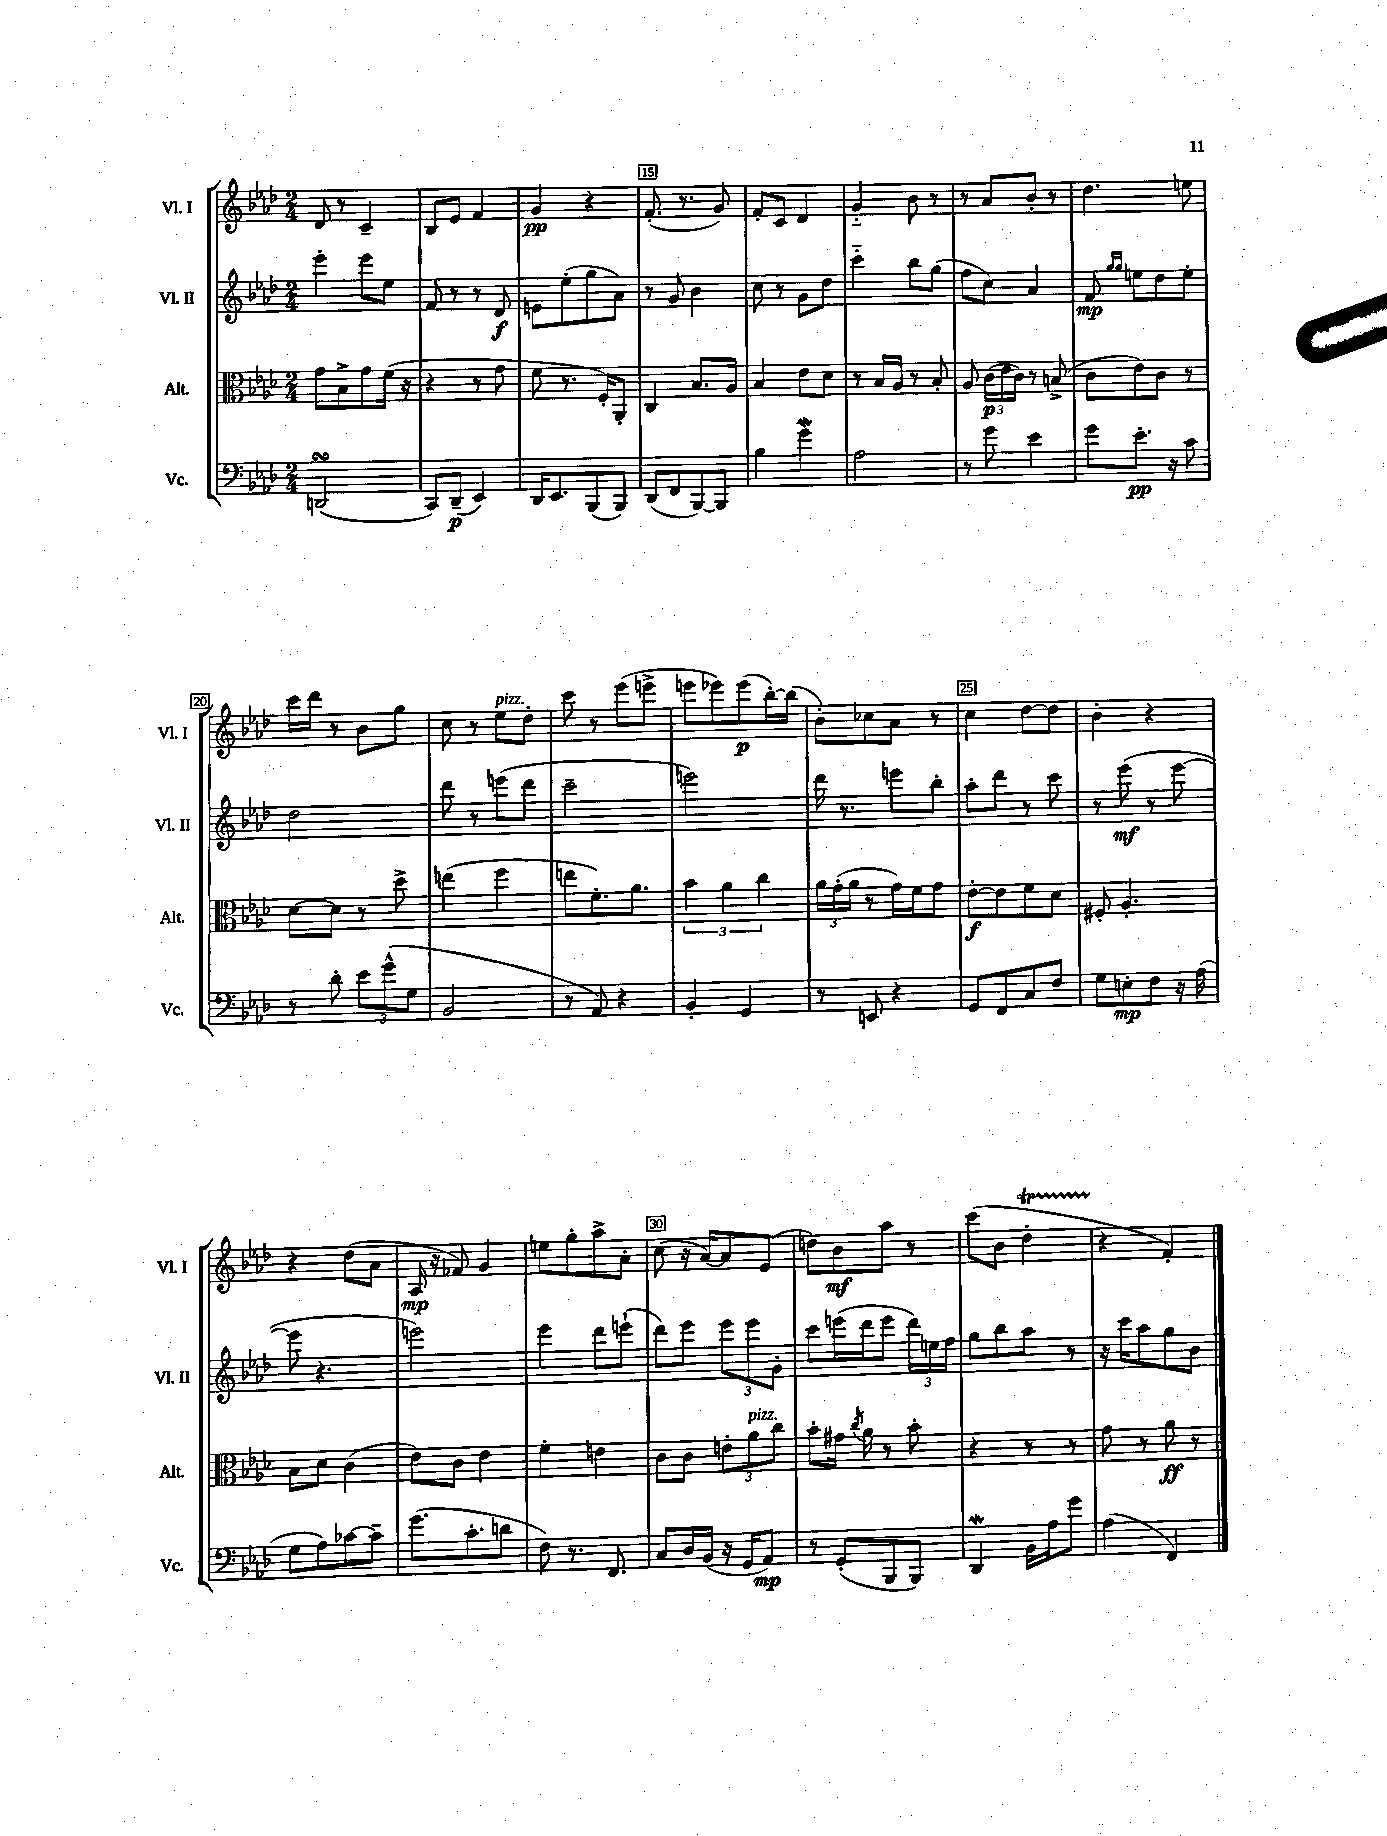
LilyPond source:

<<
\new StaffGroup <<
\new Staff = "s0" \with { instrumentName = "Vl. I" shortInstrumentName = "Vl. I" } {
    \clef treble \key aes \major \numericTimeSignature \time 2/4
    \autoBeamOff des'8 r8 c'4-- |
    bes8[ ees'8] f'4 |
    g'4\pp r4 |
    f'8.-.( r8. g'8) |
    f'8[-. c'8] des'4 |
    g'4-_ bes'8 r8 |
    r8 aes'8[ bes'8]-. r8 |
    des''4. e''8 |
    c'''16[ des'''16] r8 bes'8[ g''8] |
    c''8 r8 ees''8[^\markup { \italic "pizz." } des''8]-. |
    c'''8 r8 ees'''8[( e'''8]-> |
    e'''8[ ees'''8) ees'''8\p( bes''16~-.) bes''16]( |
    bes'8[-.) ces''8 aes'8] r8 |
    c''4 des''8[~ des''8] |
    bes'4-. r4 |
    r4 des''8[( aes'8] |
    aes16\mp r16 fes'8) g'4 |
    e''8[ g''8-. aes''8-> aes'8]-. |
    c''8( r16 aes'16[~) aes'8 ees'8]( |
    d''8[) bes'8\mf aes''8] r8 |
    c'''8[( bes'8] des''4-.\startTrillSpan |
    r4\stopTrillSpan f'4-.) \bar "|." |
}
\new Staff = "s1" \with { instrumentName = "Vl. II" shortInstrumentName = "Vl. II" } {
    \clef treble \key aes \major \numericTimeSignature \time 2/4
    \autoBeamOff ees'''4-. ees'''8[ ees''8] |
    f'8 r8 r8 des'8\f |
    e'8[ ees''8-.( g''8 aes'8]) |
    r8 g'8 bes'4 |
    c''8 r8 g'8[ des''8] |
    c'''4-_ bes''8[ g''8]( |
    f''8[ c''8]) aes'4 |
    f'8\mp \grace { g''16[ g''16] } e''8[ des''8 e''8]-. |
    des''2 |
    des'''8 r8 e'''8[( des'''8] |
    c'''2-- |
    e'''2) |
    des'''16 r8. e'''8[ bes''8]-. |
    aes''8[-. des'''8] r8 c'''8 |
    r8 ees'''8\mf( r8 ees'''8~ |
    ees'''8 r4. |
    e'''2) |
    ees'''4 des'''8[ e'''8]-!( |
    des'''8[) ees'''8] \tuplet 3/2 { ees'''8[ ees'''8 g'8]-. } |
    c'''8[ e'''16( des'''16 e'''8] \tuplet 3/2 { des'''16[) e''16 f''16] } |
    g''8[ bes''8 aes''8] r8 |
    r16 c'''16[ aes''8 g''8 bes'8] \bar "|." |
}
\new Staff = "s2" \with { instrumentName = "Alt." shortInstrumentName = "Alt." } {
    \clef alto \key aes \major \numericTimeSignature \time 2/4
    \autoBeamOff g'8[ bes8-> g'8 f'16]( r16 |
    r4 r8 g'8 |
    f'8 r8. f16[-.) aes,8]-. |
    c4 bes8.[ aes16] |
    bes4 ees'8[ des'8] |
    r8 bes16[ aes16] r8 bes8-. |
    aes8 \tuplet 3/2 { c'16[\p( ees'16 c'16]) } r8 b8->( |
    c'8[ ees'8) c'8] r8 |
    des'8[~ des'8] r8 des''8-> |
    e''4( f''4 |
    e''8[ f'8.-.) aes'8.] |
    \tuplet 3/2 { bes'4 aes'4 c''4 } |
    \tuplet 3/2 { aes'16[ g'16-.( aes'16] } r8 g'16[) f'16 g'8] |
    ees'8[~-.\f ees'8 f'8 des'8] |
    fis8-. aes4.-. |
    bes8[ des'8] c'4( |
    ees'8[) c'8] ees'4 |
    f'4-. e'4 |
    c'8[ c'8] \tuplet 3/2 { e'8[-. aes'8^\markup { \italic "pizz." } c''8] } |
    bes'8[-. gis'16] \acciaccatura { c''8 } aes'16 r8 bes'8-. |
    r4 r8 r8 |
    g'8 r8 aes'8\ff r8 \bar "|." |
}
\new Staff = "s3" \with { instrumentName = "Vc." shortInstrumentName = "Vc." } {
    \clef bass \key aes \major \numericTimeSignature \time 2/4
    \autoBeamOff d,2\turn( |
    c,8[) des,8]--\p( ees,4) |
    des,16[ ees,8. bes,,8( bes,,8]) |
    des,8[( f,8 bes,,8~) bes,,8] |
    bes4 g'4\mordent |
    aes2 |
    r8 g'8 ees'4 |
    g'8[ ees'8.]-.\pp r16 c'8 |
    r8 des'8-. \tuplet 3/2 { ees'8[ g'8-^( g8] } |
    bes,2 |
    r8 aes,8) r4 |
    bes,4-. g,4 |
    r8 e,8 r4 |
    g,8[ f,8 c8 f8] |
    g8[ e8-.\mp f8] r16 aes16( |
    g8[ aes8) ces'8~ ces'8]-- |
    g'8.[( c'8.-. d'8] |
    f8) r8. f,8. |
    c8[ des16 bes,16]( r16 g,16[ aes,8]\mp) |
    r8 g,8[-.( bes,,8 bes,,8]) |
    des,4\mordent bes,16[ aes16 g'8] |
    aes4( f,4) \bar "|." |
}
>>
>>
\layout { \context { \Score currentBarNumber = #12 \override BarNumber.break-visibility = ##(#f #t #t) barNumberVisibility = #(every-nth-bar-number-visible 5) \override BarNumber.stencil = #(make-stencil-boxer 0.1 0.3 ly:text-interface::print) } }
